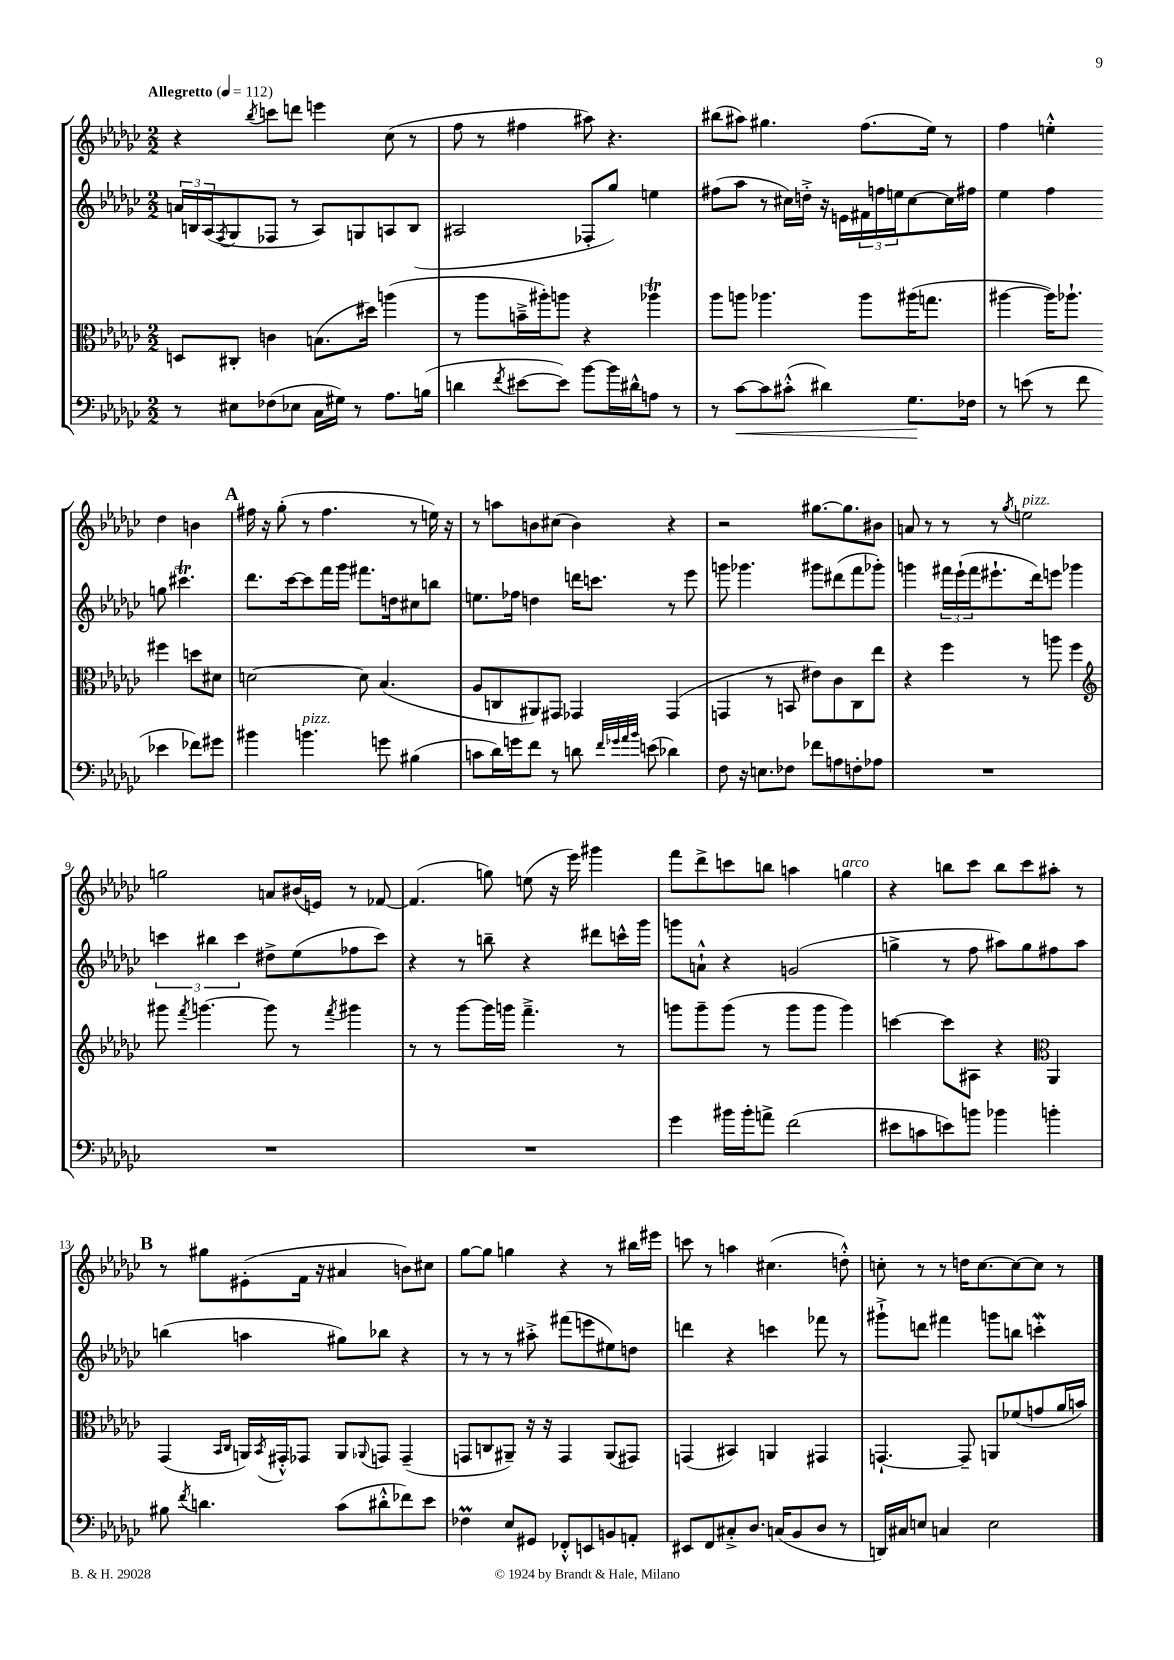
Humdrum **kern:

**kern	**kern	**kern	**kern
*staff4	*staff3	*staff2	*staff1
*clefF4	*clefC3	*clefG2	*clefG2
*k[b-e-a-d-g-c-]	*k[b-e-a-d-g-c-]	*k[b-e-a-d-g-c-]	*k[b-e-a-d-g-c-]
*M2/2	*M2/2	*M2/2	*M2/2
*MM112	*MM112	*MM112	*MM112
8r	8D/L	24a/LL	4r
.	.	24B/	.
.	.	(24A-/J	.
.	.	8qF/	.
8E#\L	8C#'/J	8G-/	.
.	.	.	8qbb-/
(8F-\	4c\	8F-/J	8ccc\L
8E-\J	.	8r	8ddd\J
16C-\LL	(8.B\L	8A-/L)	4eee\
16G#\JJ)	.	.	.
8r	.	8G/	.
.	16dd#\Jk)	.	.
8.A-\L	(4aa\	8A/	(8cc-\
.	.	(8B/J	8r
(16B\Jk	.	.	.
=	=	=	=
4d\	8r	2A#/	8ff\
.	8aa-\L	.	8r
8qf/	.	.	.
[8e#\L	16b~^\L	.	4ff#\
.	16aa#'\J)	.	.
8e#\]J)	8aa\J	.	.
[8b-\L	4r	8F-'/L	8aa#\)
16b-\]L	.	8gg-/J)	4.r
16d#^^\J	.	.	.
8A\J	4aa-\	4ee\	.
8r	.	.	.
=	=	=	=
8r	8aa-\L	(8ff#\L	(8bb#\L
[8c-\L	8aa\J	8aa-\J	8aa#\J)
8c-\]	4.aa-\	8r	4.gg#\
(8c#'^^\J	.	16cc#\LL)	.
.	.	16dd'^\JJ	.
4d#\)	.	16r	.
.	.	16e\LL	.
.	8aa-\L	24f#\	(8.ff\L
.	.	24ff\	.
.	.	24ee\J	.
8.G-\L	(16aa#\K	[8cc#\	.
.	8.gg\J	.	16ee-\Jk)
.	.	16cc#\]L	8r
16F-\Jk	.	16ff#\JJ	.
=	=	=	=
8r	[4aa#\	4ee-\	4ff\
(8e\	.	.	.
8r	16aa#\]LK)	4ff\	4ee'^^\
.	8.aa-`\J	.	.
8f\	.	.	.
4e-\	4ff#\	8gg\	4dd-\
.	.	4.ccc#\	.
8f-\L)	8dd\L	.	4b\
8g#\J	8d#\J	.	.
=	=	=	=
4b#\	[2d\	8.ddd-\L	16ff#\
.	.	.	16r
.	.	.	(8gg-'\
.	.	[16ccc-\k	.
4.b\	.	8ccc-\]	8r
.	.	16fff\L	4.ff#\
.	.	16ggg-\JJ	.
.	8d\]	8.fff#\L	.
8g\	(4.B-/	.	.
.	.	16dd\k	.
(4B#\	.	8cc#\	8r
.	.	8bb\J	16ee\)
.	.	.	16r
=	=	=	=
8c\L	8A-/L	8.ee\L	8r
16d-\L)	8C/	.	8aa\L
16g\J	.	16ff-\Jk	.
8f\J	8AA#/)	4dd\	8b\
8r	8GG#/J	.	(8cc#\J
8d\	4GG-/	16ddd\LK	4b\)
.	.	8.ccc\J	.
32qqf/LLL	.	.	.
32qqg-/	.	.	.
32qqa-/	.	.	.
32qqb-/JJJ	.	.	.
(8e\	.	.	.
4d-\)	(4GG-/	8r	4r
.	.	8eee-\	.
=	=	=	=
8F\	4GG/	8ggg\	2r
16r	.	4.ggg-\	.
8.E\L	.	.	.
.	8r	.	.
8F-\J	8BB/	.	.
8f-\L	8e#\L)	8ggg#\L	[8.gg#\L
8A\	8c-\	(8ddd#\	.
.	.	.	8.gg#\]
8F'\	8C-\	8fff\	.
8A-\J	8ee-\J	8ggg-'\J)	8b#\J
=	=	=	=
1r	4r	4ggg\	8a/
.	.	.	8r
.	4ff\	24fff#\LL	8r
.	.	(24eee-`\	.
.	.	24fff#\J	.
.	.	8.eee#`\	8r
.	.	.	8qgg-/
.	8r	.	2ee\
.	.	16ddd-\k)	.
.	8aa\	8eee\J	.
.	4ff\	4ggg-\	.
=	=	=	=
*	*clefG2	*	*
1r	8ggg#\	6ccc\	2gg\
.	8qfff/	.	.
.	[4.ggg\	.	.
.	.	6bb#\	.
.	.	6ccc\	.
.	8ggg\]	8dd#^\L	8a/L
.	8r	(8ee-\	(16b#/L
.	.	.	16e/JJ)
.	8qfff/	.	.
.	4ggg#\	8ff-\	8r
.	.	8ccc\J)	[8f-/
=	=	=	=
1r	8r	4r	(4.f-/]
.	8r	.	.
.	[8ggg-\L	8r	.
.	16ggg-\]L	8bb~\	8gg\)
.	16ggg\JJ	.	.
.	4.fff~^\	4r	(8ee\
.	.	.	16r
.	.	.	16eee-\)
.	.	8ddd#\L	4ggg#\
.	8r	16ccc^^\L	.
.	.	16ggg-\JJ	.
=	=	=	=
4g-\	8ggg\L	8ggg\L	8fff\L
.	8ggg~\	8a`^^\J	8ddd-^\
16b#\LL	(8ggg\J	4r	8ccc\
16b#'\J	.	.	.
8a^\J	8r	.	8bb\J
(2f\	8ggg\L	(2g/	4aa\
.	8ggg\J	.	.
.	4ggg\)	.	4gg\
=	=	=	=
8e#\L	[4ccc\	4gg^\	4r
8c\	.	.	.
8e\)	8ccc\]L	8r	8bb\L
8b\J	8A#\J	8ff\	8ccc-\J
4b-\	4r	8aa#\L)	8bb\L
.	.	8gg\	8ccc-\
*	*clefC3	*	*
4b'\	4AA-/	8ff#\	8aa#'\J
.	.	8aa#\J	8r
=	=	=	=
8B#\	(4GG-/	(4bb\	8r
8qf/	.	.	.
4.d\	.	.	8gg#\L
.	16qqBB-/LL	.	.
.	16qqC-/JJ	.	.
.	16AA/LL)	4aa\	(8e#'\
.	8qBB-/	.	.
.	16GG#'^^/J	.	.
.	8GG-/J	.	16f\Jk
.	.	.	16r
(8c-\L	8AA/L	8gg#\L)	4a#/
.	8qqAA-/	.	.
8d#'^^\	8GG/J	8bb-\J	.
8f-\)	(4GG~/	4r	8b\L)
8e-\J	.	.	8cc#\J
=	=	=	=
4F-\	8GG/L	8r	[8gg-\L
.	8C/	8r	8gg-\]J
8E-/L	8AA#~/J)	8r	4gg\
8GG#/J	16r	8aa#'^\	.
.	16r	.	.
8FF-'^^/L	4GG/	(8fff#\L	4r
8EE/	.	8eee\	.
8BB/	(8AA#/L	8ee#\)	8r
8AA'/J	8GG#/J)	8dd\J	16bb#\LL
.	.	.	16eee#\JJ
=	=	=	=
8EE#/L	(4GG/	4ddd\	8ccc\
8FF/	.	.	8r
8C#'^/	4BB#/)	4r	4aa\
8.D-/J	.	.	.
.	4AA/	4ccc\	(4.cc#\
(16C/LK	.	.	.
8BB-/	.	.	.
8D-/J	4GG#/	8fff-\	.
8r	.	8r	8dd'^^\)
=	=	=	=
16DD/LL)	[4.GG`/	8ggg#`^\L	8cc'\
16C#/J	.	.	.
8E/J	.	8ddd\J	8r
4C/	.	4fff#\	8r
.	8GG~/]	.	16dd\LK
.	.	.	[8.cc\
2E\	8AA/L	8ggg\L	.
.	(8f-/	8bb\J	8cc\_
.	8g/	4ccc'\	8cc\]J
.	16a-/L	.	8r
.	16b/JJ)	.	.
==	==	==	==
*-	*-	*-	*-
